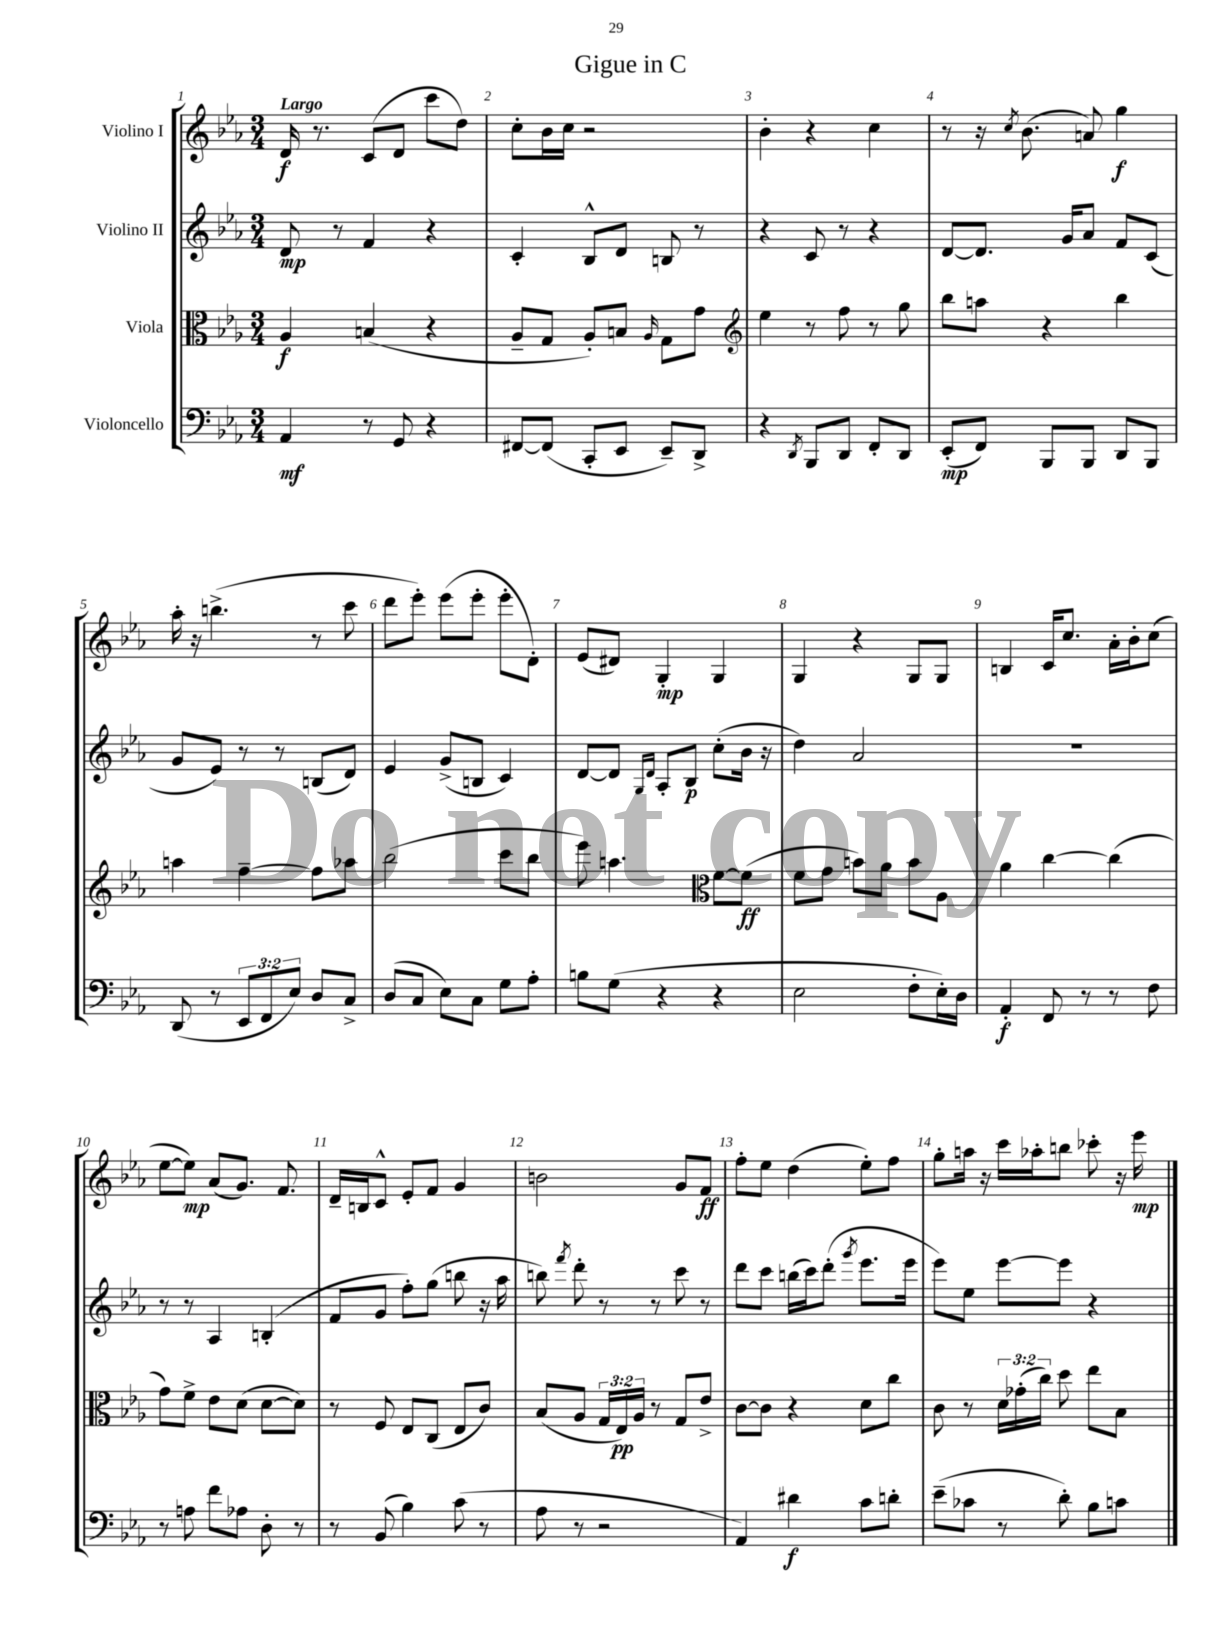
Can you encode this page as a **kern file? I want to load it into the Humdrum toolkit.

**kern	**dynam	**kern	**dynam	**kern	**dynam	**kern	**dynam
*part4	*part4	*part3	*part3	*part2	*part2	*part1	*part1
*staff4	*staff4	*staff3	*staff3	*staff2	*staff2	*staff1	*staff1
*I"Violoncello	*	*I"Viola	*	*I"Violino II	*	*I"Violino I	*
*clefF4	*	*clefC3	*	*clefG2	*	*clefG2	*
*k[b-e-a-]	*	*k[b-e-a-]	*	*k[b-e-a-]	*	*k[b-e-a-]	*
*M3/4	*	*M3/4	*	*M3/4	*	*M3/4	*
=1	=1	=1	=1	=1	=1	=1	=1
!	!	!	!	!	!	!LO:TX:a:B:t=Largo	!
4AA-/	mf	4A-/	f	8d/	mp	16d/	f
.	.	.	.	.	.	8.r	.
.	.	.	.	8r	.	.	.
8r	.	(4Bn/	.	4f/	.	(8c/L	.
8GG/	.	.	.	.	.	8d/J	.
4r	.	4r	.	4r	.	8ccc\L	.
.	.	.	.	.	.	8dd\J)	.
=2	=2	=2	=2	=2	=2	=2	=2
[8FF#X/L	.	8A-~/L	.	4c'/	.	8cc'\L	.
(8FF#/J]	.	8G/J	.	.	.	16b-\L	.
.	.	.	.	.	.	16cc\JJ	.
8CC'/L	.	8A-'/L)	.	8B-^^/L	.	2r	.
8EE-/J	.	8Bn/J	.	8d/J	.	.	.
.	.	16qqA-/	.	.	.	.	.
8EE-~/L)	.	8G\L	.	8Bn/	.	.	.
8DD^/J	.	8g\J	.	8r	.	.	.
=3	=3	=3	=3	=3	=3	=3	=3
*	*	*clefG2	*	*	*	*	*
4r	.	4ee-\	.	4r	.	4b-'\	.
8qDD/	.	.	.	.	.	.	.
8BBB-/L	.	8r	.	8c/	.	4r	.
8DD/J	.	8ff\	.	8r	.	.	.
8FF'/L	.	8r	.	4r	.	4cc\	.
8DD/J	.	8gg\	.	.	.	.	.
=4	=4	=4	=4	=4	=4	=4	=4
(8EE-'/L	mp	8bb-\L	.	[8d/L	.	8r	.
8FF/J)	.	8aan\J	.	8.d/J]	.	16r	.
.	.	.	.	.	.	8qcc/	.
.	.	.	.	.	.	(8.b-\	.
8BBB-/L	.	4r	.	.	.	.	.
.	.	.	.	16g/KL	.	.	.
8BBB-/J	.	.	.	8a-/J	.	8an/)	.
8DD/L	.	4bb-\	.	8f/L	.	4gg\	f
8BBB-/J	.	.	.	(8c/J	.	.	.
!!LO:LB:g=z
=5	=5	=5	=5	=5	=5	=5	=5
(8DD/	.	4aan\	.	8g/L	.	16aa-'\	.
.	.	.	.	.	.	16r	.
8r	.	.	.	8e-/J)	.	(4.bbn^\	.
12EE-/L	.	[4ff~\	.	8r	.	.	.
12FF/	.	.	.	.	.	.	.
.	.	.	.	8r	.	.	.
12E-/J)	.	.	.	.	.	.	.
8D/L	.	8ff\L]	.	(8Bn/L	.	8r	.
8C^/J	.	8aa-X\J	.	8d/J)	.	8ccc\	.
=6	=6	=6	=6	=6	=6	=6	=6
(8D/L	.	(2bb-\	.	4e-/	.	8ddd\L	.
8C/J	.	.	.	.	.	8eee-'\J)	.
8E-\L)	.	.	.	(8g^/L	.	(8eee-\L	.
8C\J	.	.	.	8Bn/J	.	8eee-'\J	.
8G\L	.	8ccc\L	.	4c/)	.	8eee-'\L	.
8A-'\J	.	8bb-\J	.	.	.	8d'\J)	.
=7	=7	=7	=7	=7	=7	=7	=7
8Bn\L	.	8eee-\)	.	[8d/L	.	(8e-/L	.
(8G\J	.	4.aan\	.	8d/J]	.	8d#X/J)	.
.	.	.	.	16qqG/LL	.	.	.
.	.	.	.	16qqd/JJ	.	.	.
4r	.	.	.	8A-'/L	.	4G'/	mp
.	.	.	.	8B-/J	p	.	.
*	*	*clefC3	*	*	*	*	*
4r	.	[8f\L	.	(8cc'\L	.	4G/	.
.	.	(8f\J]	ff	16b-\Jk	.	.	.
.	.	.	.	16r	.	.	.
=8	=8	=8	=8	=8	=8	=8	=8
2E-\	.	8f\L	.	4dd\)	.	4G/	.
.	.	8g\J	.	.	.	.	.
.	.	8bn\L)	.	2a-/	.	4r	.
.	.	8a-\J	.	.	.	.	.
8F'\L	.	8b\L	.	.	.	8G/L	.
16E-'\L)	.	8A-\J	.	.	.	8G/J	.
16D\JJ	.	.	.	.	.	.	.
=9	=9	=9	=9	=9	=9	=9	=9
4AA-'/	f	4a-\	.	2.r	.	4Bn/	.
8FF/	.	[4cc\	.	.	.	16c/KL	.
.	.	.	.	.	.	8.cc/J	.
8r	.	.	.	.	.	.	.
8r	.	(4cc\]	.	.	.	16a-'\LL	.
.	.	.	.	.	.	16b-'\J	.
8F\	.	.	.	.	.	(8cc\J	.
!!LO:LB:g=z
=10	=10	=10	=10	=10	=10	=10	=10
8r	.	8g\L)	.	8r	.	[8ee-\L	.
8An\	.	8f^\J	.	8r	.	8ee-\J])	mp
8f\L	.	8e-\L	.	4A-/	.	(8a-/L	.
8A-X\J	.	(8d\J	.	.	.	8.g/J)	.
8D'\	.	[8d\L	.	(4Bn'/	.	.	.
.	.	.	.	.	.	8.f/	.
8r	.	8d\J])	.	.	.	.	.
=11	=11	=11	=11	=11	=11	=11	=11
8r	.	8r	.	8f/L	.	16d~/LL	.
.	.	.	.	.	.	16Bn/J	.
(8BB-/	.	8F/	.	8g/J	.	8c^^/J	.
4B-\)	.	8E-/L	.	8ff'\L)	.	8e-'/L	.
.	.	(8C/J	.	(8gg\J	.	8f/J	.
(8c\	.	8E-/L	.	8bbn\	.	4g/	.
8r	.	8c/J)	.	16r	.	.	.
.	.	.	.	16aa-\	.	.	.
=12	=12	=12	=12	=12	=12	=12	=12
8A-\	.	(8B-/L	.	8bbn\)	.	2bn\	.
.	.	.	.	8qfff/	.	.	.
8r	.	8A-/J	.	8ddd'\	.	.	.
2r	.	24G/LL	.	8r	.	.	.
.	.	24E-/)	pp	.	.	.	.
.	.	24A-/JJ	.	.	.	.	.
.	.	8r	.	8r	.	.	.
.	.	8G/L	.	8ccc\	.	8g/L	.
.	.	8e-^/J	.	8r	.	8f/J	ff
=13	=13	=13	=13	=13	=13	=13	=13
4AA-/)	.	[8c\L	.	8ddd\L	.	8ff'\L	.
.	.	8c\J]	.	8ccc\J	.	8ee-\J	.
4d#X\	f	4r	.	(16bbn\LL	.	(4dd\	.
.	.	.	.	16ccc\J)	.	.	.
.	.	.	.	(8ddd'\J	.	.	.
.	.	.	.	8qggg/	.	.	.
8c\L	.	8d\L	.	8.eee-\L	.	8ee-'\L)	.
8dn'\J	.	8cc\J	.	.	.	8ff\J	.
.	.	.	.	16eee-\Jk	.	.	.
=14	=14	=14	=14	=14	=14	=14	=14
(8e-~\L	.	8c\	.	8eee-\L)	.	8gg'\L	.
8c-X\J	.	8r	.	8ee-\J	.	16aan\Jk	.
.	.	.	.	.	.	16r	.
8r	.	24d\LL	.	[8eee-\L	.	16ccc\LL	.
.	.	(24g-X'\	.	.	.	.	.
.	.	.	.	.	.	16aa-X'\J	.
.	.	24cc\JJ)	.	.	.	.	.
8d'\)	.	8dd\	.	8eee-\J]	.	8bbn\J	.
8B-\L	.	8ee-\L	.	4r	.	8ccc-X'\	.
8cn\J	.	8B-\J	.	.	.	16r	.
.	.	.	.	.	.	16eee-\	mp
==	==	==	==	==	==	==	==
*-	*-	*-	*-	*-	*-	*-	*-
